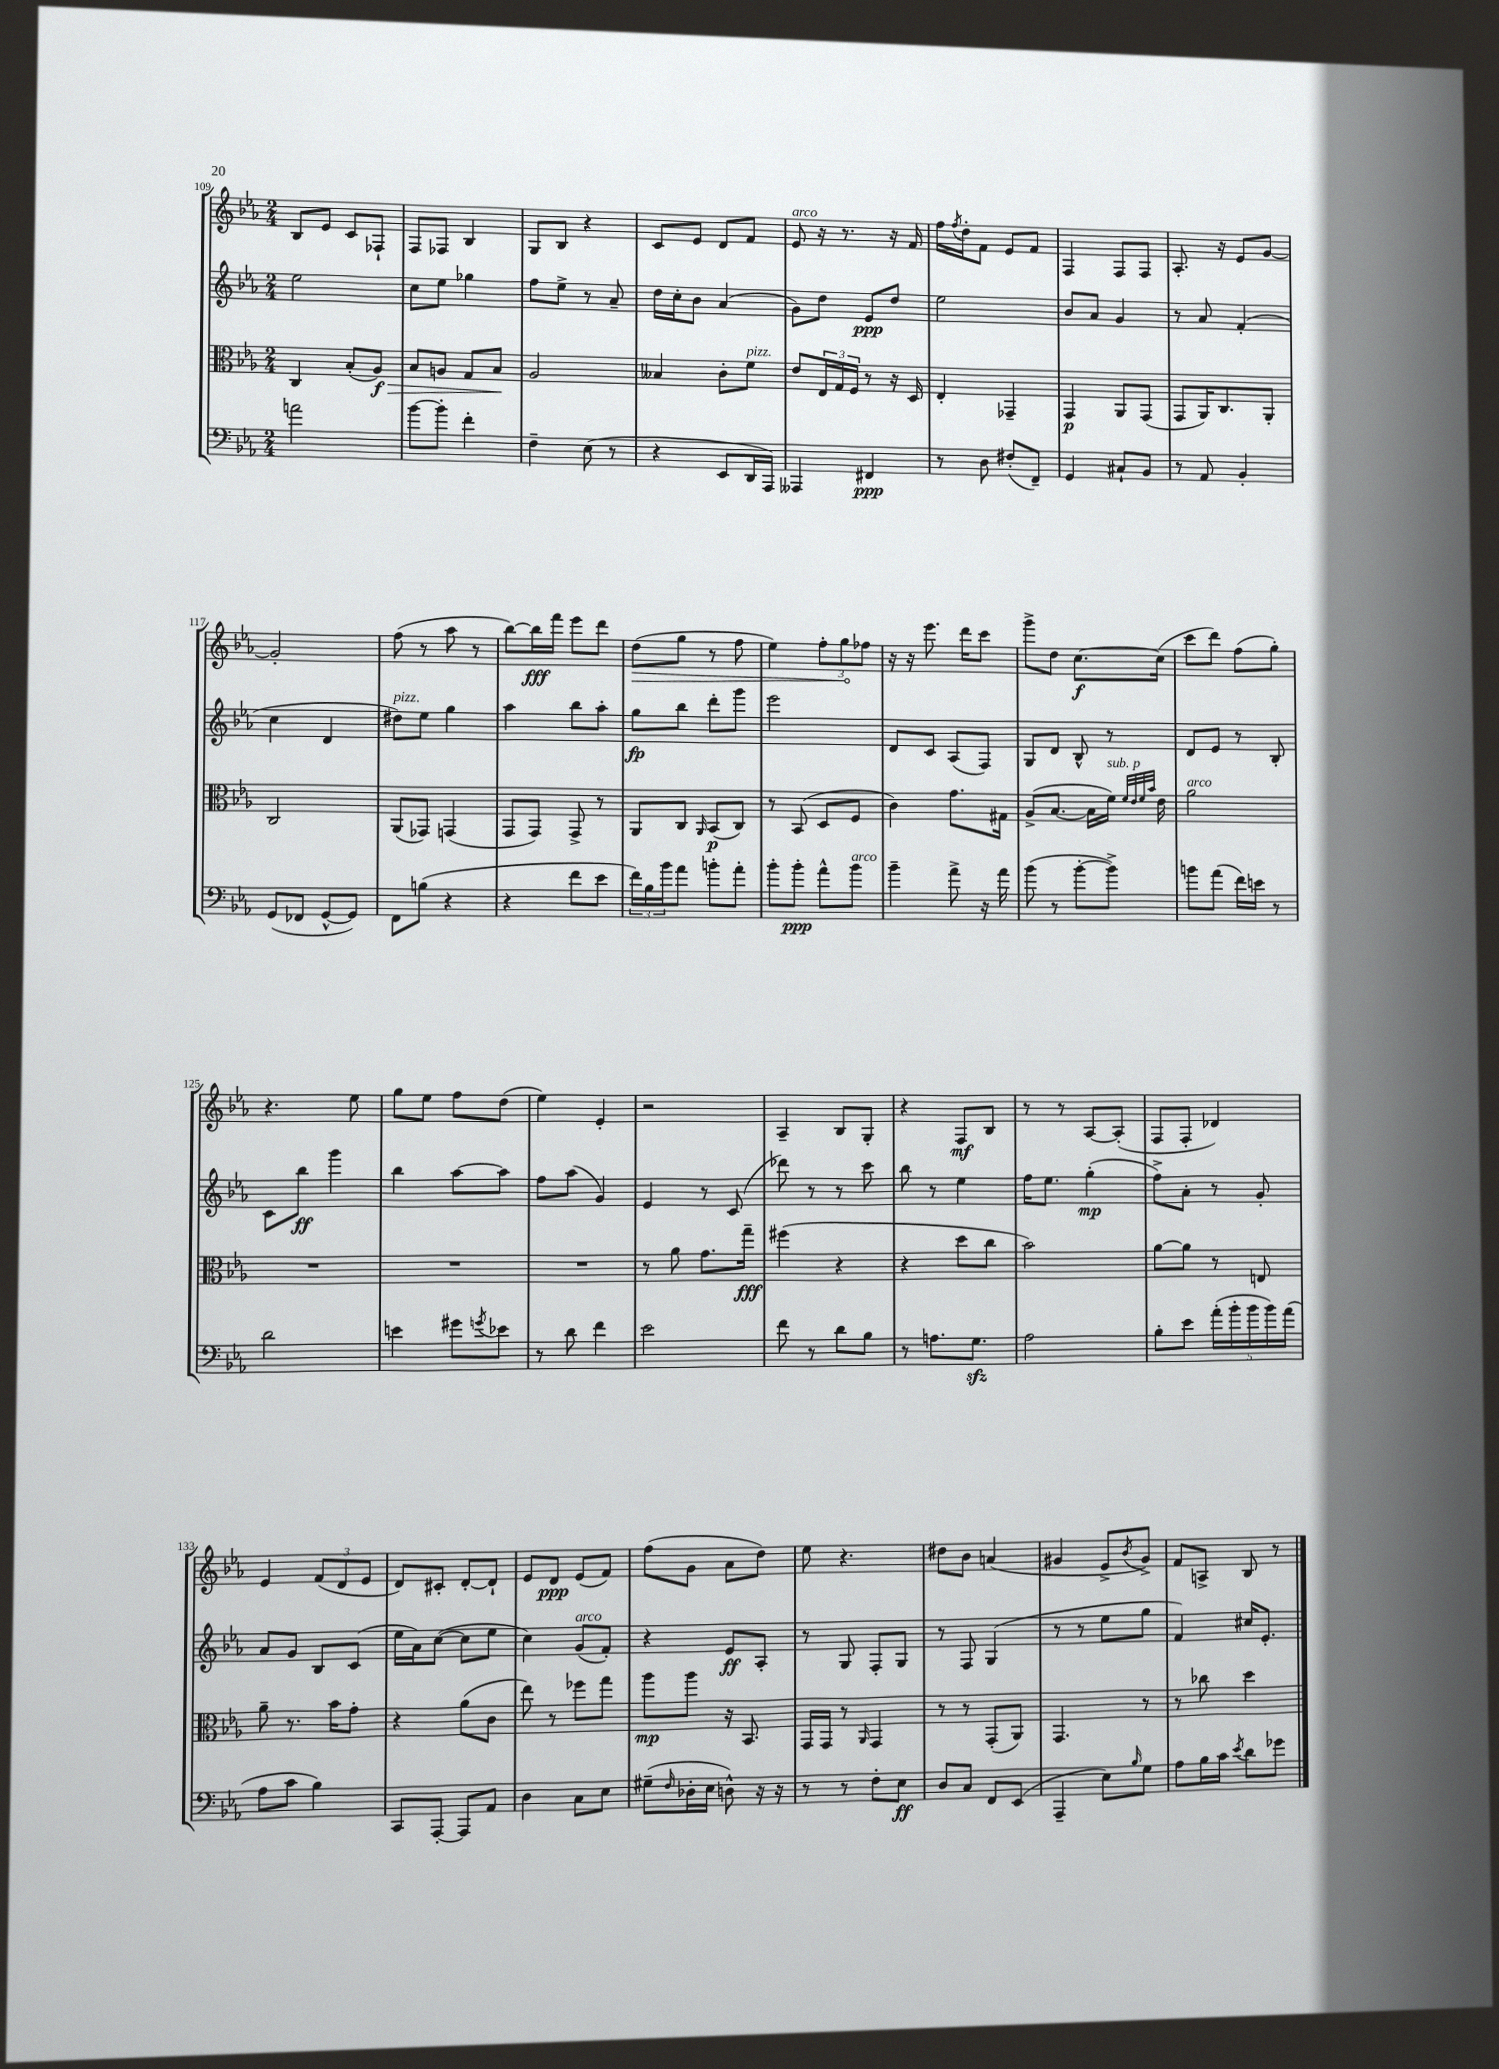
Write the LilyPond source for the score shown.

<<
\new StaffGroup <<
\new Staff = "s0" {
    \clef treble \key ees \major \numericTimeSignature \time 2/4
    bes8 ees'8 c'8 fes8-! |
    f8 fes8 bes4 |
    g8 bes8 r4 |
    c'8 ees'8 d'8 f'8 |
    ees'8^\markup { \italic "arco" } r16 r8. r16 f'16 |
    f''16 \acciaccatura { f''8 } d''16-. f'8 ees'8 f'8 |
    f4 f8 f8 |
    aes8.-. r16 ees'8 g'8~ |
    g'2-. |
    f''8( r8 aes''8 r8 |
    bes''8~) bes''16\fff f'''16 ees'''8 d'''8 |
    \once \override Hairpin.circled-tip = ##t d''8\>( g''8 r8 f''8 |
    ees''4) \tuplet 3/2 { f''8-. g''8\! fes''8 } |
    r16 r16 ees'''8. d'''16 c'''8 |
    g'''8-> d''8 c''8.~\f c''16( |
    c'''8 d'''8) f''8( g''8-.) |
    r4. ees''8 |
    g''8 ees''8 f''8 d''8( |
    ees''4) ees'4-. |
    r2 |
    aes4-- bes8 g8-. |
    r4 f8\mf bes8 |
    r8 r8 aes8~ aes8-.( |
    f8 f8-. des'4) |
    ees'4 \tuplet 3/2 { f'8( d'8 ees'8 } |
    d'8) cis'8-. d'8~-. d'8-! |
    ees'8 d'8\ppp ees'8( f'8) |
    f''8( g'8 aes'8 d''8) |
    ees''8 r4. |
    dis''8 bes'8 a'4( |
    gis'4 ees'8-> \acciaccatura { bes'8 } gis'8->) |
    f'8 a8-> bes8 r8 \bar "|." |
}
\new Staff = "s1" {
    \clef treble \key ees \major \numericTimeSignature \time 2/4
    ees''2 |
    c''8 ees''8 ges''4 |
    f''8 ees''8-> r8 aes'8-- |
    d''16 c''16-. bes'8 aes'4( |
    g'8) d''8 ees'8\ppp d''8 |
    ees''2 |
    bes'8 aes'8 g'4 |
    r8 aes'8 f'4-.( |
    c''4 d'4 |
    dis''8^\markup { \italic "pizz." }) ees''8 g''4 |
    aes''4 bes''8 aes''8-. |
    g''8\fp bes''8 d'''8-. g'''8 |
    ees'''2 |
    d'8 c'8 aes8( f8) |
    g8 d'8 bes8-^ r8 |
    d'8 ees'8 r8 bes8-. |
    c'8 bes''8\ff g'''4 |
    bes''4 aes''8~ aes''8 |
    f''8 aes''8( g'4) |
    ees'4 r8 c'8( |
    des'''8) r8 r8 c'''8 |
    bes''8 r8 ees''4 |
    f''16 ees''8. g''4-.\mp( |
    f''8->) aes'8-. r8 g'8-. |
    aes'8 g'8 bes8 c'8( |
    ees''16 aes'16) c''8~( c''8 ees''8 |
    c''4) g'8^\markup { \italic "arco" }( f'8-.) |
    r4 ees'8\ff aes8-. |
    r8 g8 f8-. g8 |
    r8 f8 g4( |
    r8 r8 ees''8 g''8 |
    f'4) cis''16 ees'8.-. \bar "|." |
}
\new Staff = "s2" {
    \clef alto \key ees \major \numericTimeSignature \time 2/4
    c4 bes8-.( aes8\f\>) |
    bes8 a8 g8 bes8\! |
    aes2 |
    beses4 c'8-. f'8^\markup { \italic "pizz." } |
    ees'8 \tuplet 3/2 { ees16 g16 f16 } r8 r16 d16 |
    ees4-. ges,4-- |
    g,4\p aes,8 g,8( |
    g,8 aes,16) c8. aes,8-. |
    c2 |
    aes,8( ges,8) g,4( |
    g,8 g,8) g,8-> r8 |
    aes,8 c8 \grace { aes,16 } bes,8\p( c8) |
    r8 bes,8( d8 f8 |
    c'4) g'8. gis16 |
    aes8->( bes8.~ bes16 f'16^\markup { \italic "sub. p" }) \grace { f'32 ees'32 f'32 bes'32 } ees'16 |
    aes'2^\markup { \italic "arco" } |
    R2 |
    R2 |
    R2 |
    r8 aes'8 g'8. g''16--\fff |
    fis''4( r4 |
    r4 d''8 c''8 |
    bes'2) |
    aes'8~ aes'8 r8 e8 |
    aes'8-- r8. bes'16 g'8-. |
    r4 aes'8( c'8 |
    ees''8) r8 fes''8 g''8 |
    aes''8\mp aes''8 r16 bes,8. |
    g,16 g,16 r8 \grace { aes,16 } g,4 |
    r8 r8 g,8-.( aes,8) |
    g,4. r8 |
    r8 ces''8 d''4 \bar "|." |
}
\new Staff = "s3" {
    \clef bass \key ees \major \numericTimeSignature \time 2/4
    a'2 |
    bes'8~ bes'8-. f'4-. |
    f4-- ees8( r8 |
    r4 ees,8 d,16 aes,,16) |
    aeses,,4 fis,4\ppp |
    r8 d8 fis8-.( f,8--) |
    g,4 cis8-! bes,8 |
    r8 aes,8 bes,4-. |
    g,8( fes,8 g,8~-^ g,8) |
    f,8 b8( r4 |
    r4 f'8 ees'8 |
    \tuplet 3/2 { f'16) bes16 bes'16 } aes'8 b'8-. aes'8-. |
    bes'8-. bes'8-.\ppp aes'8-^ bes'8^\markup { \italic "arco" } |
    bes'4-- aes'8-> r16 aes'16 |
    bes'8( r8 bes'8~-. bes'8->) |
    b'8 aes'8( f'16) e'16 r8 |
    d'2 |
    e'4 gis'8 \acciaccatura { g'8 } ees'8 |
    r8 d'8 f'4 |
    ees'2 |
    f'8 r8 d'8 bes8 |
    r8 a8. g8.\sfz |
    aes2 |
    bes8-. ees'8 \tuplet 5/4 { aes'16-.( bes'16-. bes'16 bes'16) aes'16( } |
    aes8 c'8 bes4) |
    c,8 aes,,8~-. aes,,8 aes,8 |
    d4 c8 ees8 |
    gis8--( \grace { f16 } des16-. ees16 d8-^) r16 r16 |
    r8 r8 f8-. ees8\ff |
    d8 c8 f,8 ees,8( |
    aes,,4-- ees8) \grace { bes16 } g8 |
    aes8 bes16 c'16 \acciaccatura { ees'8 } d'8 ges'8 \bar "|." |
}
>>
>>
\layout { \context { \Score currentBarNumber = #109 } }
